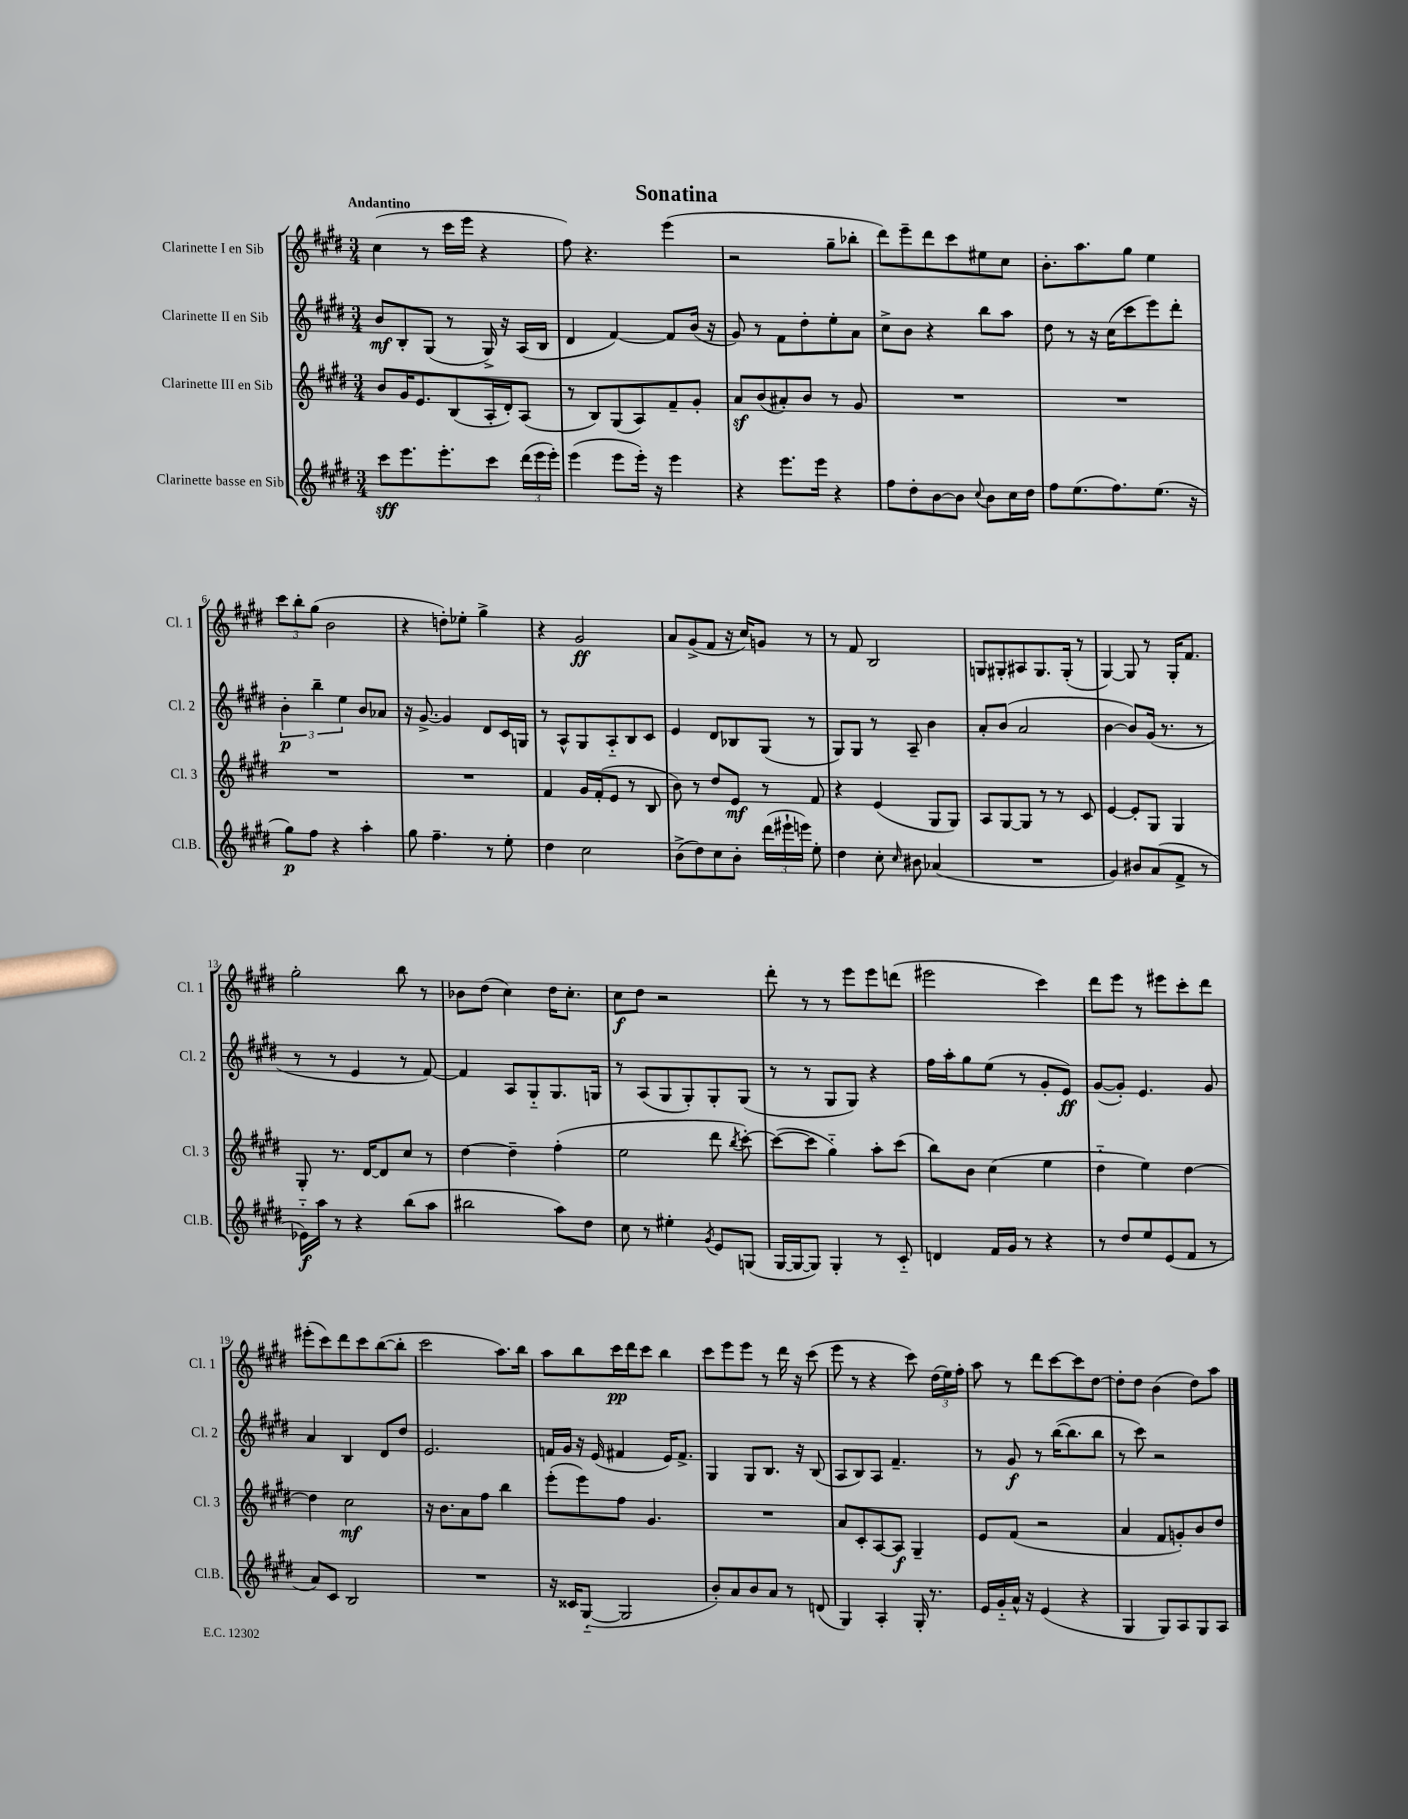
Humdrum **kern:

**kern	**dynam	**kern	**dynam	**kern	**dynam	**kern	**dynam
*part4	*part4	*part3	*part3	*part2	*part2	*part1	*part1
*staff4	*staff4	*staff3	*staff3	*staff2	*staff2	*staff1	*staff1
*I"Clarinette basse en Sib	*	*I"Clarinette III en Sib	*	*I"Clarinette II en Sib	*	*I"Clarinette I en Sib	*
*I'Cl.B.	*	*I'Cl. 3	*	*I'Cl. 2	*	*I'Cl. 1	*
*clefG2	*	*clefG2	*	*clefG2	*	*clefG2	*
*k[f#c#g#d#]	*	*k[f#c#g#d#]	*	*k[f#c#g#d#]	*	*k[f#c#g#d#]	*
*M3/4	*	*M3/4	*	*M3/4	*	*M3/4	*
=1	=1	=1	=1	=1	=1	=1	=1
!	!	!	!	!	!	!LO:TX:a:B:t=Andantino	!
8ccc#\L	sff	8b/L	.	8b/L	mf	(4cc#\	.
8.eee\	.	16g#/K	.	8B'/	.	.	.
.	.	8.e/	.	.	.	.	.
.	.	.	.	(8G#/J	.	8r	.
8.eee'\	.	.	.	.	.	.	.
.	.	(8B/	.	8r	.	16ccc#\LL	.
.	.	.	.	.	.	16eee\JJ	.
8ccc#\J	.	16A'/L	.	16G#^/)	.	4r	.
.	.	16d#'/J)	.	16r	.	.	.
(24ddd#\LL	.	(8A/J	.	(16A/LL	.	.	.
24eee\	.	.	.	.	.	.	.
.	.	.	.	16B/JJ	.	.	.
24eee'\JJ)	.	.	.	.	.	.	.
=2	=2	=2	=2	=2	=2	=2	=2
(4eee\	.	8r	.	4d#/	.	8ff#\)	.
.	.	8B/L)	.	.	.	4.r	.
8eee\L	.	(8G#/	.	[4f#/)	.	.	.
16eee'\Jk)	.	8A/)	.	.	.	.	.
16r	.	.	.	.	.	.	.
4eee\	.	8f#~/	.	8f#/L]	.	(4eee\	.
.	.	8g#'/J	.	(16b/Jk	.	.	.
.	.	.	.	16r	.	.	.
=3	=3	=3	=3	=3	=3	=3	=3
4r	.	8az/L	.	8g#/)	.	2r	.
.	.	(8b/	.	8r	.	.	.
8.eee\L	.	8a#X'/)	.	8f#\L	.	.	.
.	.	8b/J	.	8dd#'\	.	.	.
16eee\Jk	.	.	.	.	.	.	.
4r	.	8r	.	8ee'\	.	8gg#~\L	.
.	.	8g#/	.	8a\J	.	8bb-X'\J	.
=4	=4	=4	=4	=4	=4	=4	=4
8ff#\L	.	2.r	.	8cc#^\L	.	8ddd#\L)	.
8dd#'\	.	.	.	8b\J	.	8eee~\	.
[8b\	.	.	.	4r	.	8ddd#\	.
8b\J]	.	.	.	.	.	8ccc#\	.
8qqcc#/	.	.	.	.	.	.	.
8b\L	.	.	.	8bb\L	.	8ee#X\	.
16cc#\L	.	.	.	8aa\J	.	8cc#\J	.
16dd#\JJ	.	.	.	.	.	.	.
=5	=5	=5	=5	=5	=5	=5	=5
8ff#\L	.	2.r	.	8dd#\	.	8.b'\L	.
(8.ee\	.	.	.	8r	.	.	.
.	.	.	.	.	.	8.aa\	.
.	.	.	.	16r	.	.	.
8.ff#\)	.	.	.	(16cc#\KL	.	.	.
.	.	.	.	8ccc#\	.	8gg#\J	.
(8.ee\J	.	.	.	8eee\)	.	4ee\	.
.	.	.	.	8ddd#'\J	.	.	.
16r	.	.	.	.	.	.	.
!!LO:LB:g=z
=6	=6	=6	=6	=6	=6	=6	=6
8gg#\L)	p	2.r	.	6b'\	p	12ccc#\L	.
.	.	.	.	.	.	12bb'\	.
8ff#\J	.	.	.	.	.	.	.
.	.	.	.	6bb~\	.	(12gg#\J	.
4r	.	.	.	.	.	2b\	.
.	.	.	.	6ee\	.	.	.
4aa'\	.	.	.	8b/L	.	.	.
.	.	.	.	8a-X/J	.	.	.
=7	=7	=7	=7	=7	=7	=7	=7
8gg#\	.	2.r	.	16r	.	4r	.
.	.	.	.	[8.g#^/	.	.	.
4.ff#~\	.	.	.	.	.	.	.
.	.	.	.	4g#/]	.	8ddn'\L)	.
.	.	.	.	.	.	8ee-X'\J	.
8r	.	.	.	8d#/L	.	4gg#^\	.
8ee'\	.	.	.	16c#/L	.	.	.
.	.	.	.	16Gn/JJ	.	.	.
=8	=8	=8	=8	=8	=8	=8	=8
4dd#\	.	4f#/	.	8r	.	4r	.
.	.	.	.	8A^^/L	.	.	.
2cc#\	.	16g#/LL	.	8G#/	.	2g#/	ff
.	.	(16f#'/J	.	.	.	.	.
.	.	8e/J	.	8A/	.	.	.
.	.	8r	.	8B/	.	.	.
.	.	8B/	.	8c#/J	.	.	.
=9	=9	=9	=9	=9	=9	=9	=9
(8b^\L	.	8b\)	.	4e/	.	8a/L	.
8dd#\)	.	8r	.	.	.	(8g#^/	.
8cc#\	.	8dd#/L	.	8d#/L	.	8f#/J	.
8b'\J	.	8e/J	mf	8B-X/	.	16r	.
.	.	.	.	.	.	16cc#/KL)	.
(24ddd#\LL	.	8r	.	(8G#/J	.	8gn/J	.
24eee#X`\	.	.	.	.	.	.	.
24eeen\JJ)	.	.	.	.	.	.	.
8ee'\	.	8f#/	.	8r	.	8r	.
=10	=10	=10	=10	=10	=10	=10	=10
4dd#\	.	4r	.	8G#/L)	.	8r	.
.	.	.	.	8G#/J	.	8f#/	.
8cc#'\	.	(4e/	.	8r	.	2B/	.
16qqcc#/	.	.	.	.	.	.	.
8b#X\	.	.	.	8A~/	.	.	.
(4a-X/	.	8G#/L	.	4b\	.	.	.
.	.	8G#/J)	.	.	.	.	.
=11	=11	=11	=11	=11	=11	=11	=11
2.r	.	8A/L	.	8a'/L	.	8Gn/L	.
.	.	[8G#/	.	(8b/J	.	8G#X'/	.
.	.	8G#/J]	.	2a/	.	8A#X/	.
.	.	8r	.	.	.	8.G#/	.
.	.	8r	.	.	.	.	.
.	.	.	.	.	.	(16G#'/Jk	.
.	.	8c#/	.	.	.	8r	.
=12	=12	=12	=12	=12	=12	=12	=12
4g#/)	.	[4e/	.	[4b\	.	[4G#/)	.
8b#X/L	.	8e'/L]	.	8b/L])	.	8G#/]	.
(8a/	.	8G#/J	.	(16g#/Jk	.	8r	.
.	.	.	.	8.r	.	.	.
8f#^/J	.	4G#/	.	.	.	16G#'/KL	.
.	.	.	.	.	.	8.f#/J	.
8r	.	.	.	8r	.	.	.
!!LO:LB:g=z
=13	=13	=13	=13	=13	=13	=13	=13
16e-X\LL)	f	8G#'/	.	8r	.	2gg#'\	.
16aa\JJ	.	.	.	.	.	.	.
8r	.	8.r	.	8r	.	.	.
4r	.	.	.	4e/	.	.	.
.	.	[16d#/KL	.	.	.	.	.
.	.	8d#/]	.	.	.	.	.
(8bb\L	.	8cc#/J	.	8r	.	8bb\	.
8aa\J	.	8r	.	[8f#/)	.	8r	.
=14	=14	=14	=14	=14	=14	=14	=14
2bb#X\	.	[4dd#\	.	4f#/]	.	8b-X\L	.
.	.	.	.	.	.	(8dd#\J	.
.	.	4dd#~\]	.	8A/L	.	4cc#\)	.
.	.	.	.	8G#/	.	.	.
8aa\L)	.	(4ff#'\	.	8.G#/	.	16dd#\KL	.
.	.	.	.	.	.	8.cc#'\J	.
8dd#\J	.	.	.	.	.	.	.
.	.	.	.	16Gn/Jk	.	.	.
=15	=15	=15	=15	=15	=15	=15	=15
8cc#\	.	2ee\	.	8r	.	8cc#\L	f
8r	.	.	.	(8A/L	.	8dd#\J	.
4ee#X'\	.	.	.	8G#/	.	2r	.
.	.	.	.	8G#'/)	.	.	.
8qg#/	.	.	.	.	.	.	.
8e/L	.	8ddd#\	.	8G#'/	.	.	.
.	.	8qbb/	.	.	.	.	.
(8Gn/J	.	[8ccc#'\)	.	(8G#/J	.	.	.
=16	=16	=16	=16	=16	=16	=16	=16
[16G#/LL	.	(8ccc#\L_	.	8r	.	8ddd#'\	.
16G#/J_	.	.	.	.	.	.	.
8G#/J])	.	8ccc#\J]	.	8r	.	8r	.
4G#'/	.	4gg#\)	.	8G#/L	.	8r	.
.	.	.	.	8G#/J)	.	8eee\L	.
8r	.	8aa'\L	.	4r	.	8eee\	.
8c#/	.	(8ccc#\J	.	.	.	(8dddn\J	.
=17	=17	=17	=17	=17	=17	=17	=17
4dn/	.	8bb\L)	.	16ff#\LL	.	2eee#X\	.
.	.	.	.	16aa'\J	.	.	.
.	.	8b\J	.	8gg#\	.	.	.
16f#/LL	.	(4cc#\	.	(8ee\J	.	.	.
16g#/JJ	.	.	.	.	.	.	.
8r	.	.	.	8r	.	.	.
4r	.	4ee\	.	8g#'/L	.	4ccc#\)	.
.	.	.	.	8e/J)	ff	.	.
=18	=18	=18	=18	=18	=18	=18	=18
8r	.	4dd#\	.	([8g#/L	.	8ddd#\L	.
8dd#/L	.	.	.	8g#'/J])	.	8eee\J	.
8ee/	.	4ee\)	.	4.e/	.	8r	.
(8e/	.	.	.	.	.	8eee#X\L	.
8f#/J	.	[4dd#\	.	.	.	8ccc#'\	.
8r	.	.	.	8g#/	.	8ddd#\J	.
!!LO:LB:g=z
=19	=19	=19	=19	=19	=19	=19	=19
8a/L)	.	4dd#\]	.	4a/	.	(8eee#X'\L	.
8c#/J	.	.	.	.	.	8ccc#\)	.
2B/	.	2cc#\	mf	4B/	.	8ddd#\	.
.	.	.	.	.	.	8ccc#\	.
.	.	.	.	8d#/L	.	([8bb\	.
.	.	.	.	8dd#/J	.	8bb'\J]	.
=20	=20	=20	=20	=20	=20	=20	=20
2.r	.	16r	.	2.e/	.	2ccc#\	.
.	.	8.b\L	.	.	.	.	.
.	.	8a\	.	.	.	.	.
.	.	8ff#\J	.	.	.	.	.
.	.	4bb\	.	.	.	8.aa\L)	.
.	.	.	.	.	.	16bb\Jk	.
=21	=21	=21	=21	=21	=21	=21	=21
16r	.	(8eee'\L	.	16fn/LL	.	8aa\L	.
16c##X/KL	.	.	.	16g#/JJ	.	.	.
([8G#/J	.	8eee\)	.	16r	.	8bb\	.
.	.	.	.	(16e/	.	.	.
2G#/]	.	8ff#\J	.	4f#X/	.	16ccc#\L	pp
.	.	.	.	.	.	16ddd#\J	.
.	.	4.g#/	.	.	.	8ccc#\J	.
.	.	.	.	16e/KL)	.	4bb\	.
.	.	.	.	8.f#^/J	.	.	.
=22	=22	=22	=22	=22	=22	=22	=22
8b'/L)	.	2.r	.	4G#/	.	8ccc#\L	.
8a/	.	.	.	.	.	8eee\	.
8b/	.	.	.	8G#/L	.	8eee\J	.
8a/J	.	.	.	8.B/J	.	8r	.
8r	.	.	.	.	.	16ddd#\	.
.	.	.	.	16r	.	16r	.
(8dn/	.	.	.	(8B/	.	(8ccc#\	.
=23	=23	=23	=23	=23	=23	=23	=23
4G#/)	.	8a/L	.	8A/L	.	8eee\	.
.	.	8c#'/	.	8B/)	.	8r	.
4A'/	.	[8A/	.	8A/J	.	4r	.
.	.	8A/J]	f	4.f#~/	.	.	.
16G#'/	.	4G#~/	.	.	.	8ccc#\)	.
8.r	.	.	.	.	.	.	.
.	.	.	.	.	.	(24dd#\LL	.
.	.	.	.	.	.	24ee\)	.
.	.	.	.	.	.	24ff#'\JJ	.
=24	=24	=24	=24	=24	=24	=24	=24
16e/LL	.	8e/L	.	8r	.	8aa\	.
16g#/	.	.	.	.	.	.	.
16a^^/JJ	.	(8f#/J	.	8g#/	f	8r	.
16r	.	.	.	.	.	.	.
(4e/	.	2r	.	8r	.	8ddd#\L	.
.	.	.	.	([16bb\KL	.	[8ccc#\	.
.	.	.	.	8.bb\]	.	.	.
4r	.	.	.	.	.	8ccc#\]	.
.	.	.	.	8bb\J	.	[8dd#\J	.
=25	=25	=25	=25	=25	=25	=25	=25
4G#/	.	4a/	.	8r	.	8dd#'\L]	.
.	.	.	.	8ccc#\)	.	8dd#\J	.
8G#/L)	.	8f#/L	.	2r	.	(4b\	.
8A/	.	8gn'/)	.	.	.	.	.
8G#/	.	8b/	.	.	.	8dd#\L)	.
8A/J	.	8dd#/J	.	.	.	8aa\J	.
==	==	==	==	==	==	==	==
*-	*-	*-	*-	*-	*-	*-	*-
